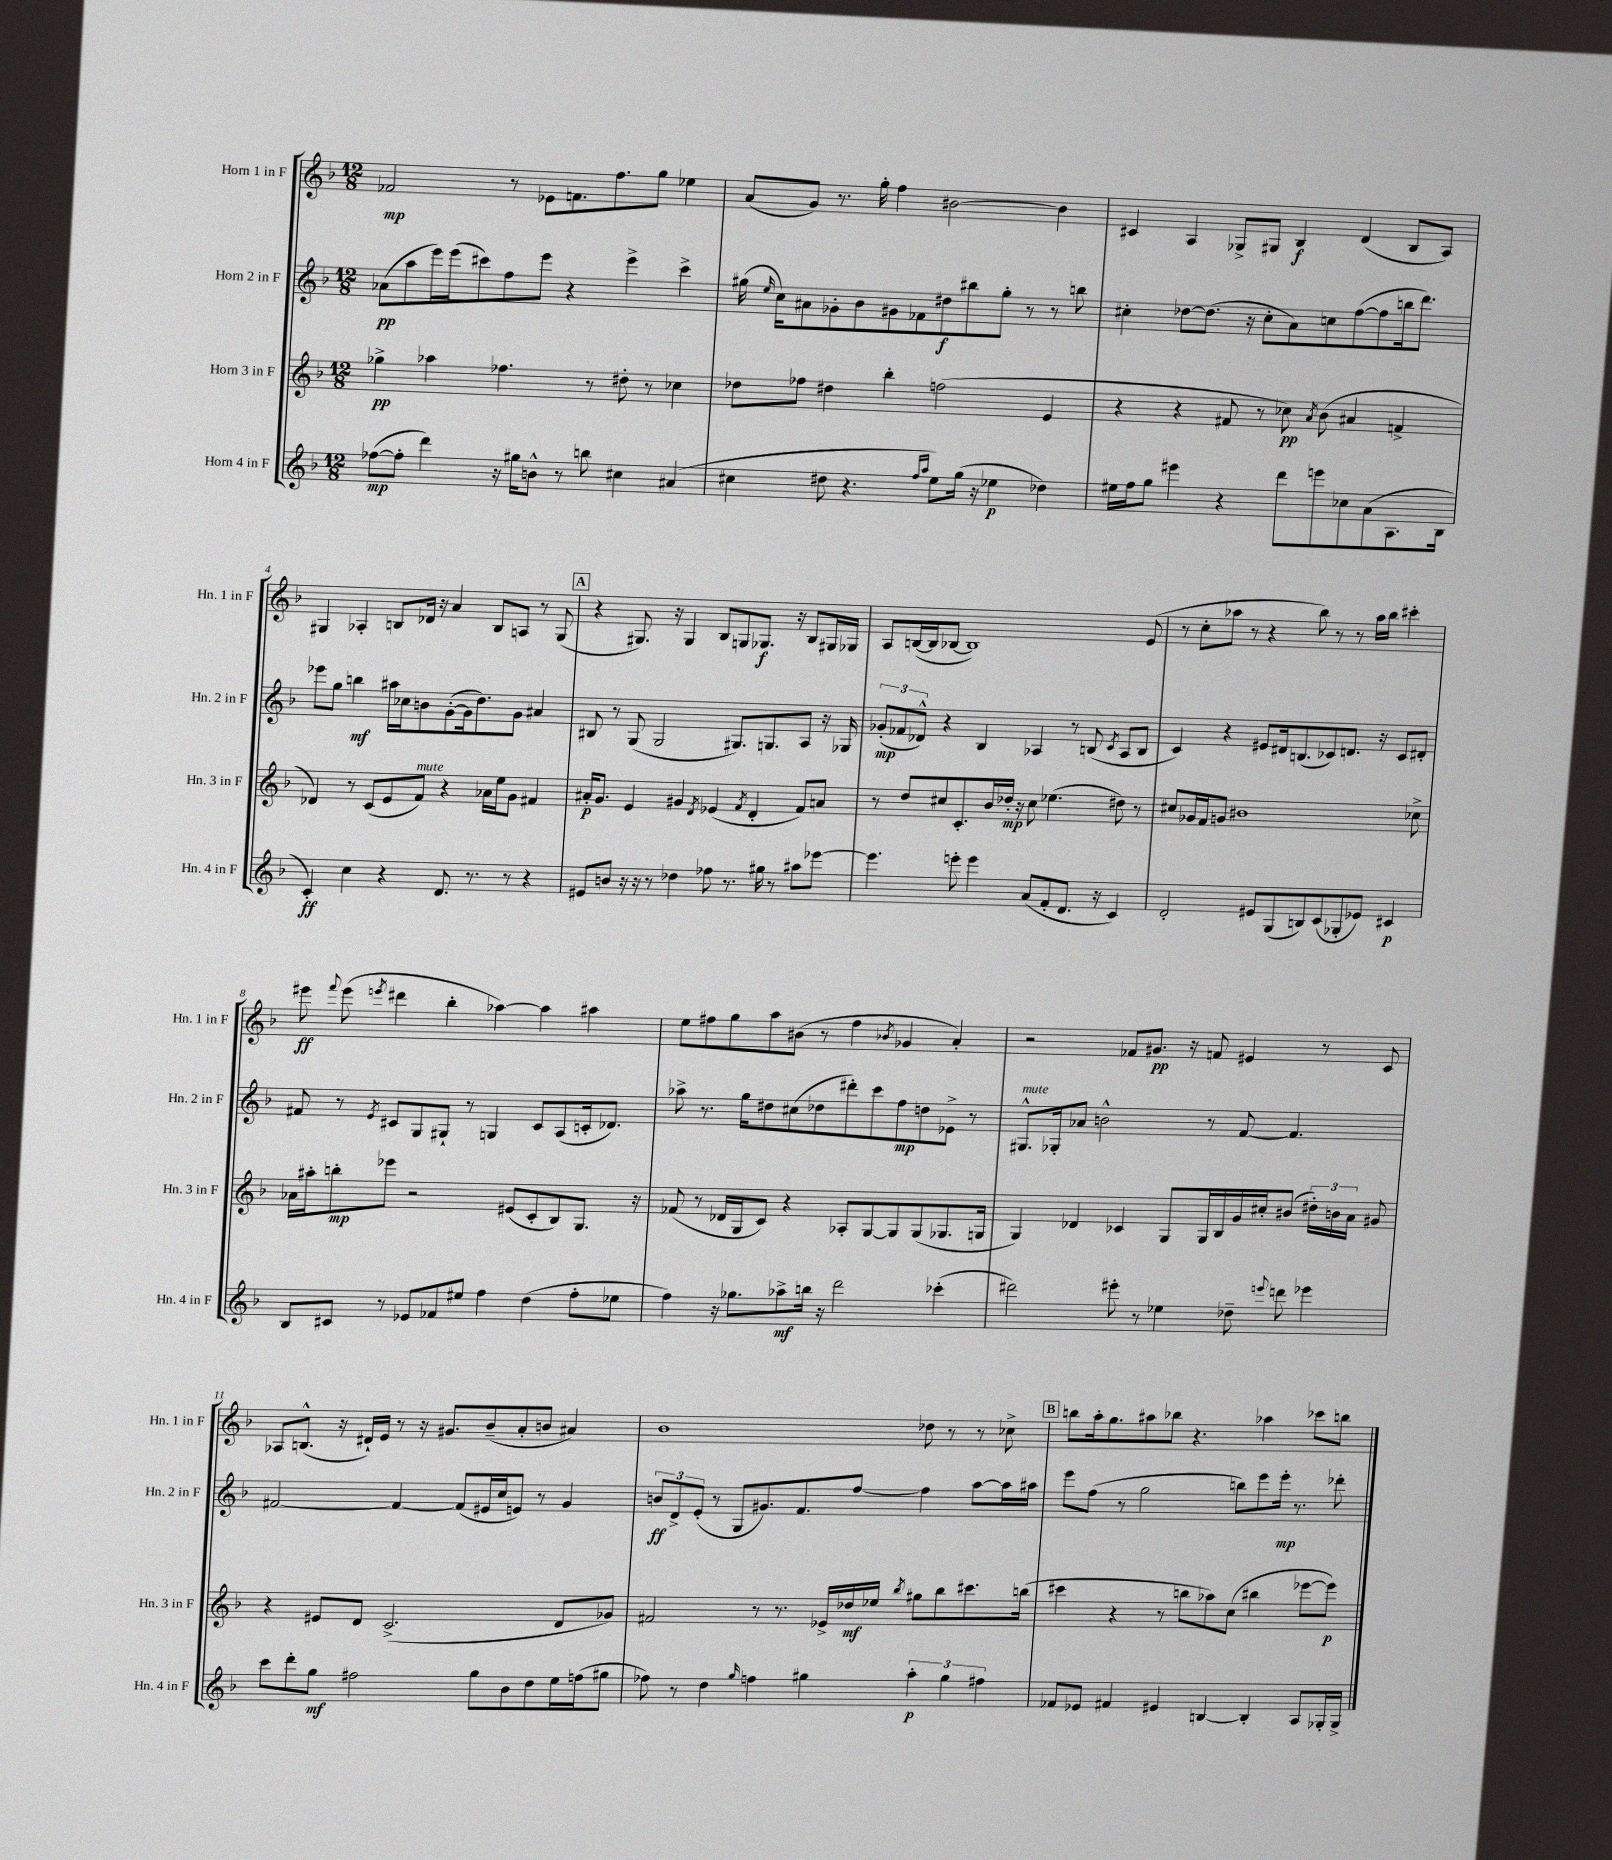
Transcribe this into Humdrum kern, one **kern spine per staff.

**kern	**dynam	**kern	**dynam	**kern	**dynam	**kern	**dynam
*part4	*part4	*part3	*part3	*part2	*part2	*part1	*part1
*staff4	*staff4	*staff3	*staff3	*staff2	*staff2	*staff1	*staff1
*I"Horn 4 in F	*	*I"Horn 3 in F	*	*I"Horn 2 in F	*	*I"Horn 1 in F	*
*I'Hn. 4 in F	*	*I'Hn. 3 in F	*	*I'Hn. 2 in F	*	*I'Hn. 1 in F	*
*clefG2	*	*clefG2	*	*clefG2	*	*clefG2	*
*k[b-]	*	*k[b-]	*	*k[b-]	*	*k[b-]	*
*M12/8	*	*M12/8	*	*M12/8	*	*M12/8	*
=1	=1	=1	=1	=1	=1	=1	=1
([8ff-X\L	mp	4gg-X^\	pp	(8a-X\L	pp	2f-X/	mp
8ff-'\J]	.	.	.	8aa\	.	.	.
4ddd\)	.	4aa-X\	.	16eee\L)	.	.	.
.	.	.	.	(16eee\J	.	.	.
.	.	.	.	8ccc#X\)	.	.	.
16r	.	4.ff-X\	.	8ff\	.	8r	.
16gg#X\KL	.	.	.	.	.	.	.
8bn^^\J	.	.	.	8eee\J	.	8e-X\L	.
8r	.	.	.	4r	.	8.fn\	.
8bbn\	.	8r	.	.	.	.	.
.	.	.	.	.	.	8.ff\	.
4cc#X\	.	8dd#X'\	.	4eee^\	.	.	.
.	.	8r	.	.	.	8gg\J	.
(4a#X/	.	4cc-X\	.	4ccc#^\	.	4ee-X\	.
=2	=2	=2	=2	=2	=2	=2	=2
4cc#X\	.	8dd-X\L	.	(16gg#X\	.	(8a/L	.
.	.	.	.	16qqee/	.	.	.
.	.	.	.	16cc\KL)	.	.	.
.	.	8ff-X\J	.	8a#X\	.	8g/J)	.
8dd#X\	.	4dd#X\	.	8g-X'\	.	8.r	.
4.r	.	.	.	8b-\	.	.	.
.	.	.	.	.	.	16gg'\	.
.	.	4bb-'\	.	8g#X\	.	4ff\	.
.	.	.	.	8f-X\	.	.	.
16qqff/LL	.	.	.	.	.	.	.
16qqaa/JJ	.	.	.	.	.	.	.
8ee\L)	.	(2ffn\	.	8dd#X\	f	[2b#X\	.
(16gg\Jk	.	.	.	8bb#X\	.	.	.
16r	.	.	.	.	.	.	.
4ee-X\	p	.	.	8gg#'\J	.	.	.
.	.	.	.	8r	.	.	.
4dd-X\)	.	4e/	.	8r	.	4b#\]	.
.	.	.	.	8bbn\	.	.	.
=3	=3	=3	=3	=3	=3	=3	=3
16ee#X\LL	.	4r	.	4cc#X'\	.	4c#X/	.
16ff\J	.	.	.	.	.	.	.
8gg\J	.	.	.	.	.	.	.
4eee#X\	.	4r	.	[8dd-X\L	.	4A/	.
.	.	.	.	(8.dd-\J]	.	.	.
4r	.	8f#X/	.	.	.	8G-X^/L	.
.	.	.	.	16r	.	.	.
.	.	8r	.	8cc#'\L	.	8G#X/J	.
8ddd\L	.	8cc-X\)	pp	8a\)	.	4B-/	f
.	.	8qa/	.	.	.	.	.
8eeen\	.	(8b-\	.	8ccn\	.	.	.
8cc-X\	.	4a#X/	.	([8ff\	.	(4d/	.
(8a\	.	.	.	8ff\]	.	.	.
8.A\	.	4fn^/	.	16bbn\k	.	8B-/L	.
.	.	.	.	8.ddd\J)	.	.	.
.	.	.	.	.	.	8A/J)	.
16B-\Jk	.	.	.	.	.	.	.
!!LO:LB:g=z
=4	=4	=4	=4	=4	=4	=4	=4
4c'/)	ff	4d-X/)	.	8eee-X\L	.	4G#X/	.
.	.	.	.	8gg\J	.	.	.
4cc\	.	8r	.	4bbn\	mf	4A-X'/	.
.	.	(8c/L	.	.	.	.	.
4r	.	8e/	.	16aa#X\LL	.	8Bn/L	.
.	.	.	.	16cc-X\J	.	.	.
!	!	!LO:TX:a:i:t=mute	!	!	!	!	!
.	.	8f/J)	.	8bn\	.	16d-X/Jk	.
.	.	.	.	.	.	16r	.
8.d/	.	4r	.	([8g'\	.	4a/	.
.	.	.	.	16g\k]	.	.	.
8.r	.	.	.	8.dd\)	.	.	.
.	.	16a-X\LL	.	.	.	8B/L	.
.	.	16ee\J	.	.	.	.	.
8r	.	8g\J	.	8g\J	.	8An/J	.
4r	.	4f#X/	.	4a#X/	.	8r	.
.	.	.	.	.	.	(8G#/	.
!!LO:REH:place=s1:t=A
=5	=5	=5	=5	=5	=5	=5	=5
8e#X/L	.	16a#X'/KL	p	8B#X/	.	4r	.
.	.	8.g/J	.	.	.	.	.
8bn/J	.	.	.	8r	.	.	.
16r	.	4e/	.	(8G/	.	8.G#X/)	.
16r	.	.	.	.	.	.	.
8r	.	.	.	2G/	.	.	.
.	.	.	.	.	.	16r	.
4dd-X\	.	4g#X/	.	.	.	4G#/	.
.	.	8qd/	.	.	.	.	.
8ff-X\	.	(4e-X/	.	.	.	8B-/L	.
8.r	.	.	.	8.G#X/L)	.	8Gn/	.
.	.	8qf/	.	.	.	.	.
.	.	4d'/	.	.	.	8.G-X/J	f
16gg#X\	.	.	.	8.Gn/	.	.	.
8r	.	.	.	.	.	.	.
.	.	.	.	.	.	16r	.
8aa#X\L	.	8f/L)	.	8A/J	.	8B-/L	.
[8eee-X\J	.	8an/J	.	16r	.	16G#X/L	.
.	.	.	.	16G-X/	.	16G-X/JJ	.
=6	=6	=6	=6	=6	=6	=6	=6
4.eee-\]	.	8r	.	(12g-X'/L	mp	8A/L	.
.	.	.	.	12f-X/	.	.	.
.	.	8dd/L	.	.	.	([16Bn/L	.
.	.	.	.	12d-X^^/J)	.	.	.
.	.	.	.	.	.	16B/J]	.
.	.	8cc#X/	.	4r	.	[8B-X/J	.
8eeen'\	.	8.c'/	.	.	.	1B-])	.
4eee\	.	.	.	4B-/	.	.	.
.	.	16b-/L	.	.	.	.	.
.	.	16dd-X'/JJ	mp	.	.	.	.
.	.	16r	.	.	.	.	.
(8a/L	.	8cc#\	.	4A-X/	.	.	.
8f'/	.	(4.ee-X\	.	.	.	.	.
8.d/J	.	.	.	8r	.	.	.
.	.	.	.	(8Bn/	.	.	.
16r	.	.	.	.	.	.	.
.	.	.	.	8qc/	.	.	.
4c/)	.	8dd#X\)	.	8A-/L	.	.	.
.	.	8r	.	8B/J	.	(8e/	.
=7	=7	=7	=7	=7	=7	=7	=7
2d'/	.	8cc#X/L	.	4c/)	.	8r	.
.	.	16g-X/L	.	.	.	8cc'\L	.
.	.	16f/J	.	.	.	.	.
.	.	8gn/J	.	4r	.	8aa-X\J	.
.	.	1b#X	.	.	.	8r	.
8e#X/L	.	.	.	8e#X/L	.	4r	.
(8G/	.	.	.	16d#X/k	.	.	.
.	.	.	.	(8.Bn/	.	.	.
8Bn/)	.	.	.	.	.	8bb-\)	.
(8c/	.	.	.	8c-X/)	.	8r	.
8G-X'/	.	.	.	8.dn/J	.	8r	.
8e-X/J)	.	.	.	.	.	16aa-\LL	.
.	.	.	.	16r	.	16bb-\JJ	.
4c#X/	p	.	.	8c-/L	.	4ccc#X'\	.
.	.	8cc-X^\	.	8d#X'/J	.	.	.
!!LO:LB:g=z
=8	=8	=8	=8	=8	=8	=8	=8
8B-/L	.	16a-X\LL	.	8f#X/	.	8eee#X\	ff
.	.	16aa#X'\J	.	.	.	.	.
.	.	.	.	.	.	8qqfff/	.
8c#X/J	.	8bbn'\	mp	8r	.	(8eee#\	.
.	.	.	.	8qe/	.	8qeeen/	.
8r	.	8eee-X\J	.	8c#X/L	.	4ddd#X\	.
8e-X/L	.	2r	.	8G/	.	.	.
8f-X/	.	.	.	8G#X`/J	.	4bb-'\	.
8ee#X/J	.	.	.	8r	.	.	.
4ff\	.	.	.	4Gn/	.	[4aa-X\)	.
.	.	(8e#X/L	.	.	.	.	.
(4dd\	.	8c'/	.	8c#/L	.	4aa-\]	.
.	.	8B-/)	.	(8A/	.	.	.
8ff'\L	.	8.G/J	.	16cn'/k	.	4aa#X\	.
.	.	.	.	8.d-X/J)	.	.	.
8ee-X\J	.	.	.	.	.	.	.
.	.	16r	.	.	.	.	.
=9	=9	=9	=9	=9	=9	=9	=9
4ff\)	.	(8f-X/	.	8aa-X^\	.	8ee\L	.
.	.	8r	.	8.r	.	8ff#X\	.
16r	.	16d-X/LL	.	.	.	8gg\	.
8.gg-X\L	.	16G/J	.	16gg\KL	.	.	.
.	.	8c/J)	.	8dd#X\	.	8aa\	.
8aa-X^\	mf	4r	.	(8cc#X\	.	(8b#X\J	.
16bbn\Jk	.	.	.	8dd-X\	.	8r	.
16r	.	.	.	.	.	.	.
2ddd\	.	8A-X'/L	.	8ddd#X'\)	.	4ff#\	.
.	.	[8G/	.	8ccc\	.	.	.
.	.	.	.	.	.	8qb-X/	.
.	.	8G/]	.	8ff\	mp	4g-X/	.
.	.	(8G/	.	8ddn\	.	.	.
(4ccc-X'\	.	8.G-X/	.	8e-X^\J	.	4a'/)	.
.	.	.	.	8r	.	.	.
.	.	16Gn/Jk	.	.	.	.	.
=10	=10	=10	=10	=10	=10	=10	=10
!	!	!	!	!LO:TX:a:i:t=mute	!	!	!
2ddd#X\)	.	4G/)	.	8.G#X^^/L	.	2r	.
.	.	.	.	16G-X'/k	.	.	.
.	.	4d-X/	.	8a-X/J	.	.	.
.	.	.	.	2bn^^\	.	.	.
8eee#X'\	.	4c-X/	.	.	.	8f-X/L	.
8r	.	.	.	.	.	8.g#X/J	pp
4ee-X\	.	8G/L	.	.	.	.	.
.	.	.	.	.	.	16r	.
.	.	16G/L	.	8r	.	8fn/	.
.	.	16B-/	.	.	.	.	.
8dd-X~\	.	16g/	.	[8f/	.	4e#X/	.
.	.	16cc#X'/J	.	.	.	.	.
8qqeeen/	.	.	.	.	.	.	.
8dddn\	.	(8b#X/J	.	4.f/]	.	.	.
4eee-X\	.	24dd#X'\LL)	.	.	.	8r	.
.	.	24bn\	.	.	.	.	.
.	.	24a\JJ	.	.	.	.	.
.	.	8g#X/	.	.	.	8c/	.
!!LO:LB:g=z
=11	=11	=11	=11	=11	=11	=11	=11
8ccc\L	.	4r	.	[2f#X/	.	8A-X/L	.
8ddd'\	.	.	.	.	.	(8.Bn^^/J	.
8gg\J	mf	8e#X/L	.	.	.	.	.
.	.	.	.	.	.	16r	.
2ff#X\	.	8d/J	.	.	.	16d#X`/LL)	.
.	.	.	.	.	.	16e/JJ	.
.	.	(2.c^/	.	4f#/_	.	8r	.
.	.	.	.	.	.	16r	.
.	.	.	.	.	.	8.g#X/L	.
.	.	.	.	(8f#/L]	.	.	.
8gg\L	.	.	.	16e#X/L	.	(8b-~/	.
.	.	.	.	16cc/J	.	.	.
8b-\	.	.	.	8en/J)	.	8a'/	.
8dd\	.	.	.	8r	.	8bn/J	.
16ee\L	.	8d/L	.	4g/	.	4a#X/)	.
(16ffn\J	.	.	.	.	.	.	.
8gg#X\J	.	8g-X/J)	.	.	.	.	.
=12	=12	=12	=12	=12	=12	=12	=12
8ff-X\)	.	2f#X/	.	12bn/L	ff	1b-	.
.	.	.	.	12d^/	.	.	.
8r	.	.	.	.	.	.	.
.	.	.	.	(12e'/J	.	.	.
4dd\	.	.	.	8r	.	.	.
.	.	.	.	8G/L	.	.	.
16qqgg/	.	.	.	.	.	.	.
4ffn\	.	8r	.	8.g#X/)	.	.	.
.	.	8.r	.	.	.	.	.
.	.	.	.	8.f/	.	.	.
4gg#X\	.	.	.	.	.	.	.
.	.	16e-X^/LL	.	.	.	.	.
.	.	16dd-X/	mf	[8ff/J	.	.	.
.	.	16ee-X/JJ	.	.	.	.	.
.	.	8qbb-/	.	.	.	.	.
6aa'\	p	8gg#X\L	.	4ff\]	.	8dd-X\	.
.	.	8bb-\	.	.	.	8r	.
6gg#\	.	.	.	.	.	.	.
.	.	8.ccc#X\	.	[8aa\L	.	8r	.
6ff#X\	.	.	.	.	.	.	.
.	.	.	.	16aa\L]	.	8cc-X^\	.
.	.	(16bbn\Jk	.	16aa#X\JJ	.	.	.
!!LO:REH:place=s1:t=B
=13	=13	=13	=13	=13	=13	=13	=13
8f-X/L	.	4ccc#X\	.	8eee\L	.	8bbn\L	.
8e-X/J	.	.	.	(8ff\J	.	16aa'\k	.
.	.	.	.	.	.	8.gg\	.
4f#X/	.	4r	.	8r	.	.	.
.	.	.	.	2gg\	.	8aa#X\	.
4e#X/	.	8r	.	.	.	8bb-X\J	.
.	.	8bbn\L	.	.	.	4.r	.
[4Bn/	.	8aa-X\)	.	.	.	.	.
.	.	(8cc\J	.	8bbn\L)	.	.	.
4B'/]	.	4bb#X\	.	8eee\	.	4aa-X\	.
.	.	.	.	16eee'\Jk	mp	.	.
.	.	.	.	8.r	.	.	.
8A/L	.	[8eee-X\L	.	.	.	8ccc-X\L	.
16G-X'/L	.	8eee-\J])	p	8ddd-X'\	.	8bbn\J	.
16G-^/JJ	.	.	.	.	.	.	.
==	==	==	==	==	==	==	==
*-	*-	*-	*-	*-	*-	*-	*-
